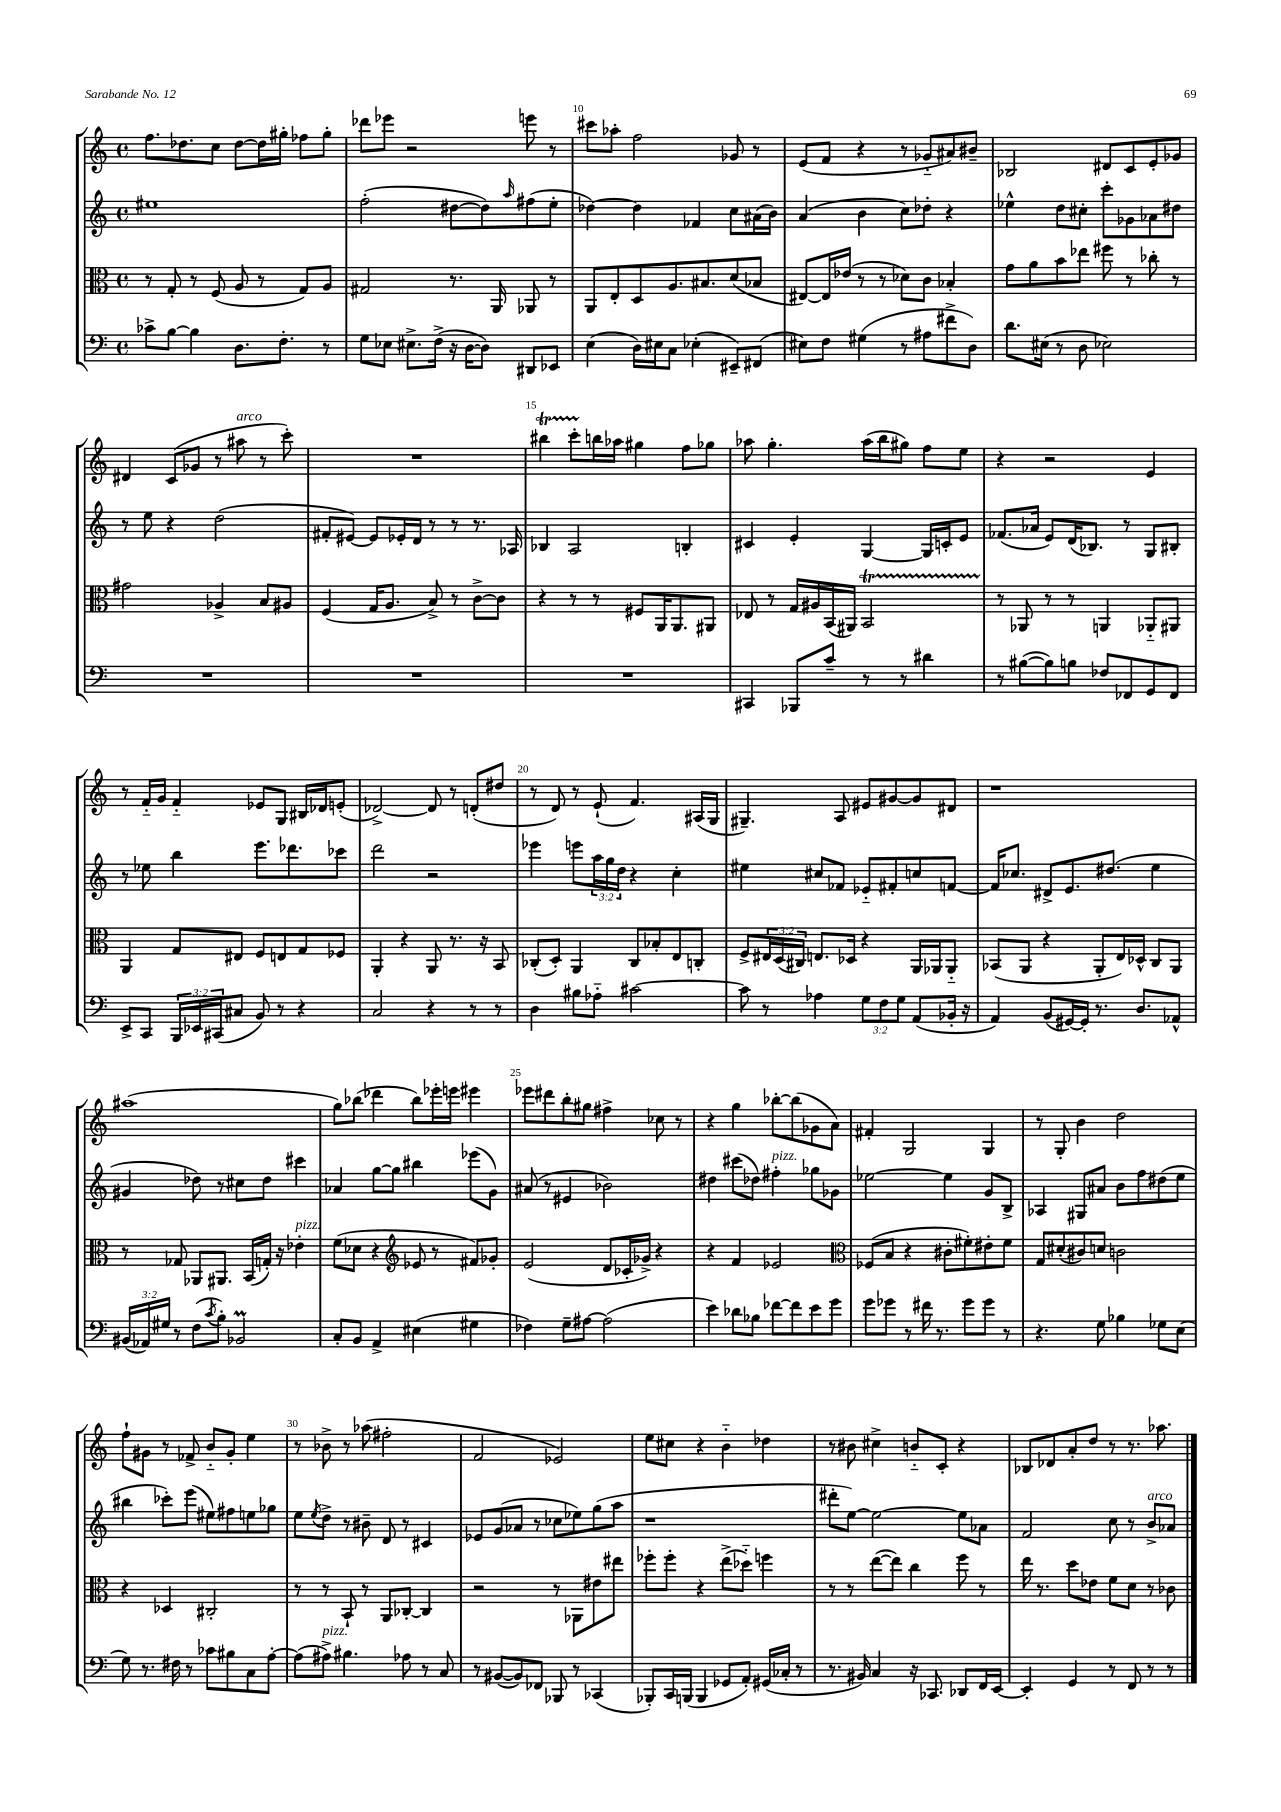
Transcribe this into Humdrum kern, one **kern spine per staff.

**kern	**kern	**kern	**kern
*staff4	*staff3	*staff2	*staff1
*clefF4	*clefC3	*clefG2	*clefG2
*k[]	*k[]	*k[]	*k[]
*M4/4	*M4/4	*M4/4	*M4/4
*met(c)	*met(c)	*met(c)	*met(c)
8c-^	8r	1ee#	8.ff
[8B	8G'	.	.
.	.	.	8.dd-
4B]	8r	.	.
.	(8F	.	8cc
8.D	8A	.	[8dd-
.	8r	.	16dd-]
8.F'	.	.	16gg#'
.	8G)	.	8ff-
8r	8A	.	8gg#'
=	=	=	=
8G	2G#	(2ff'	8ddd-
8E-	.	.	8eee-
8.E#^	.	.	2r
(16F^	.	.	.
16r	8.r	[8dd#	.
[16D	.	.	.
8D])	.	8dd#])	.
.	16AA	.	.
.	.	16qqaa	.
8DD#	8AA-	(8ff#	8eee
8EE-	8r	8ee'	8r
=	=	=	=
(4E	8AA	[4dd-)	8ccc#
.	8E'	.	8aa-'
16D)	8D	4dd-]	2ff
16E#	.	.	.
8C	8.A	.	.
(4E-'	.	4f-	.
.	8.B#	.	.
8EE#~)	(8d	8cc	8g-
(8FF#	8B-	(16a#	8r
.	.	16b)	.
=	=	=	=
8E#)	[8E#)	(4a	(8e
8F	16E#]	.	8f
.	(16e-	.	.
(4G#	8r	4b	4r
.	8r	.	.
8r	8d-)	8cc)	8r
8A#	8c	8dd-'	8g-'~
8f#^	4B-'	4r	8a#)
8D)	.	.	8b#~
=	=	=	=
8.d	8g	4ee-^^	2B-
.	8a	.	.
(16E#	.	.	.
8r	8b	8dd	.
8D	8ee-	8cc#'	.
2E-)	8ff#	8ccc'	8d#
.	8r	8g-	8c
.	8cc-'	8a-	8e'
.	8r	8dd#	8g-
=	=	=	=
1r	2g#	8r	4d#
.	.	8ee	.
.	.	4r	(8c
.	.	.	8g-
.	4A-^	(2dd	8r
.	.	.	8aa#
.	8B	.	8r
.	8A#	.	8ccc')
=	=	=	=
1r	(4F	8f#'	1r
.	.	[8e#)	.
.	16G	8e#]	.
.	8.A	.	.
.	.	16e-'	.
.	.	16d	.
.	8B^)	8r	.
.	8r	8r	.
.	[8c^	8.r	.
.	8c]	.	.
.	.	16A-	.
=	=	=	=
1r	4r	4B-	4bb#
.	8r	2A	8ccc'
.	8r	.	16bb
.	.	.	16aa-
.	8F#	.	4gg#
.	16AA	.	.
.	8.AA	.	.
.	.	4B'	8ff
.	8AA#	.	8gg-
=	=	=	=
4CC#	8E-	4c#	8aa-
.	8r	.	4.gg'
8BBB-	16G	4e'	.
.	16A#	.	.
8c~	(16BB	.	.
.	16AA#)	.	.
8r	2BB	[4G	(16aa-
.	.	.	16bb
8r	.	.	8gg#)
4d#	.	16G]	8ff
.	.	16c'	.
.	.	8e	8ee
=	=	=	=
8r	8r	(8.f-	4r
([8B#	8AA-	.	.
.	.	16a-	.
8B#])	8r	8e)	2r
8B	8r	(16d	.
.	.	8.B-)	.
8F-	4AA	.	.
8FF-	.	8r	.
8GG	8AA-'~	8G	4e
8FF-	8AA#	8B#'	.
=	=	=	=
8EE^	4AA	8r	8r
8CC	.	8ee-	16f'~
.	.	.	16g
24BBB	8G	4bb	4f'~
24EE-	.	.	.
(24CC#	.	.	.
8C#	8E#	.	.
8BB)	8F	8.eee	8e-
8r	8E	.	8G
.	.	8.ddd-	.
4r	8G	.	16B#
.	.	.	16d-
.	8F-	8ccc-	(8e'
=	=	=	=
2C	4AA'	2ddd	[2d-^)
.	4r	.	.
4r	8AA	2r	8d-]
.	8.r	.	8r
8r	.	.	(8d'
.	16r	.	.
8r	8BB	.	8dd#
=	=	=	=
4D	(8C-'	4eee-	8r
.	8D')	.	8d)
8B#	4AA	8eee	8r
8A-'~	.	24aa	(8e`
.	.	24gg	.
.	.	24dd	.
[2c#	8C-	4r	4.f)
.	8B-'	.	.
.	8E	4cc'	.
.	8C'	.	(16A#
.	.	.	16G
=	=	=	=
8c#]	8F^	4ee#	4.G#~)
8r	24E#	.	.
.	(24D	.	.
.	24C#)	.	.
4A-	8.E	8cc#	.
.	.	8f-	8A
.	16D-	.	.
12G	4r	8e-'~	8e#
12F	.	.	.
.	.	8f#'	[8g#
12G	.	.	.
(8AA	16AA	8cc	8g#]
.	16AA-	.	.
16BB-'	8AA-'~	[8f	8d#
16r	.	.	.
=	=	=	=
4AA)	(8BB-	16f]	1r
.	.	8.cc-	.
.	8AA	.	.
(8BB	4r	8d#^	.
[16GG#)	.	8.e	.
16GG#']	.	.	.
8.r	8AA'	.	.
.	.	(8.dd#	.
.	16E)	.	.
8.D	16D-^^	.	.
.	8C	4ee	.
8AA-^^	8AA	.	.
=	=	=	=
(24BB#	8r	4g#	(1aa#
24AA-)	.	.	.
24G#	.	.	.
8r	8G-	.	.
(8F	8AA-	8dd-)	.
8qc	.	.	.
8B')	8.AA#	8r	.
2BB-	.	8cc#	.
.	(16BB	.	.
.	16G')	8dd-	.
.	16r	.	.
.	4e-'	4ccc#	.
=	=	=	=
8C'	(8f	4a-	8gg)
8BB	8d-	.	(8bb-
4AA^	4r	[8gg	4ddd-
.	.	8gg]	.
*	*clefG2	*	*
(4E#	8e-	4bb#	8bb-)
.	8r	.	16eee-'
.	.	.	16eee
4G#	8f#)	(8eee-	4eee#
.	8g-'	8g)	.
=	=	=	=
4F-)	(2e	(8a#	8eee-
.	.	8r	8ddd#
8G~	.	4e#	8bb'
[8A#	.	.	8gg#
(2A#]	8d	2b-)	4ff#^
.	16c-'	.	.
.	16g-^)	.	.
.	4r	.	8cc-
.	.	.	8r
=	=	=	=
4e)	4r	4dd#	4r
8d-	4f	(8ccc#	4gg
8B-	.	8dd-)	.
[8f-	2e-	4ff#'	[8bb-'
8f-]	.	.	(8bb-]
8e	.	8gg-	8g-
8g	.	8g-	8a)
=	=	=	=
*	*clefC3	*	*
8g	(8F-	[2ee-	4f#'
8g-	8B	.	.
8r	4r	.	2G
16f#	.	.	.
8.r	.	.	.
.	8c#'	4ee-]	.
8g-	8f#')	.	.
8g-	8e#'	8g	4G
8r	8f#	8B^	.
=	=	=	=
4.r	8G	4A-	8r
.	(8d#'	.	8G'
.	8c#)	8G#	4b
8G	8d	8a#	.
4B-	2c	8b	2dd
.	.	8ff	.
8G-	.	(8dd#	.
(8E	.	8ee	.
=	=	=	=
8G)	4r	4bb#	8ff`
8.r	.	.	8g#
.	4D-	8ccc-')	8r
16F#	.	.	.
8r	.	(8eee	8f-^
8c-	2C#'	8ee#)	8b'~
8B#	.	8ff#	8g#'
8C	.	8ee	4ee
[8A'	.	8gg-	.
=	=	=	=
(8A]	8r	8ee	8r
.	.	8qee	.
8A#^)	8r	8dd^	8b-^
4.B#	8BB`	8r	8r
.	8r	8b#~	(8aa-
.	8AA	8d	2ff#'
8A-	[8C-'	8r	.
8r	4C-]	4c#	.
8C	.	.	.
=	=	=	=
8r	2r	8e-	2f
([8BB#	.	(8g	.
8BB#])	.	8a-	.
8FF-	.	8r	.
8BBB-	8r	8cc-	2e-)
8r	8AA-	8ee-)	.
(4CC-	8e#	(8gg	.
.	8ee#	8aa	.
=	=	=	=
8BBB-')	8ff-'	1r	8ee
16CC	8ff-'	.	8cc#
(16BBB	.	.	.
4BBB	4r	.	4r
8GG-	(8ee^	.	4b'~
8AA')	8dd-'~)	.	.
(16GG#	4ff	.	4dd-
16C-'	.	.	.
8r	.	.	.
=	=	=	=
8.r	8r	8ddd#'	8r
.	8r	[8ee)	8b#
16BB#)	.	.	.
4C	([8ee	2ee_	4cc#^
.	8ee])	.	.
16r	4cc	.	8b'~
8.CC-	.	.	.
.	.	.	8c'
8DD-	8ff	8ee]	4r
16FF	8r	8a-	.
[16EE	.	.	.
=	=	=	=
4EE']	16ee	2f	8B-
.	8.r	.	.
.	.	.	8d-
4GG	8dd	.	8a'
.	8e-	.	8dd
8r	8f	8cc	8r
8FF	8d	8r	8.r
8r	8r	8b^	.
.	.	.	8.aa-
8r	8c-	8a-	.
==	==	==	==
*-	*-	*-	*-
